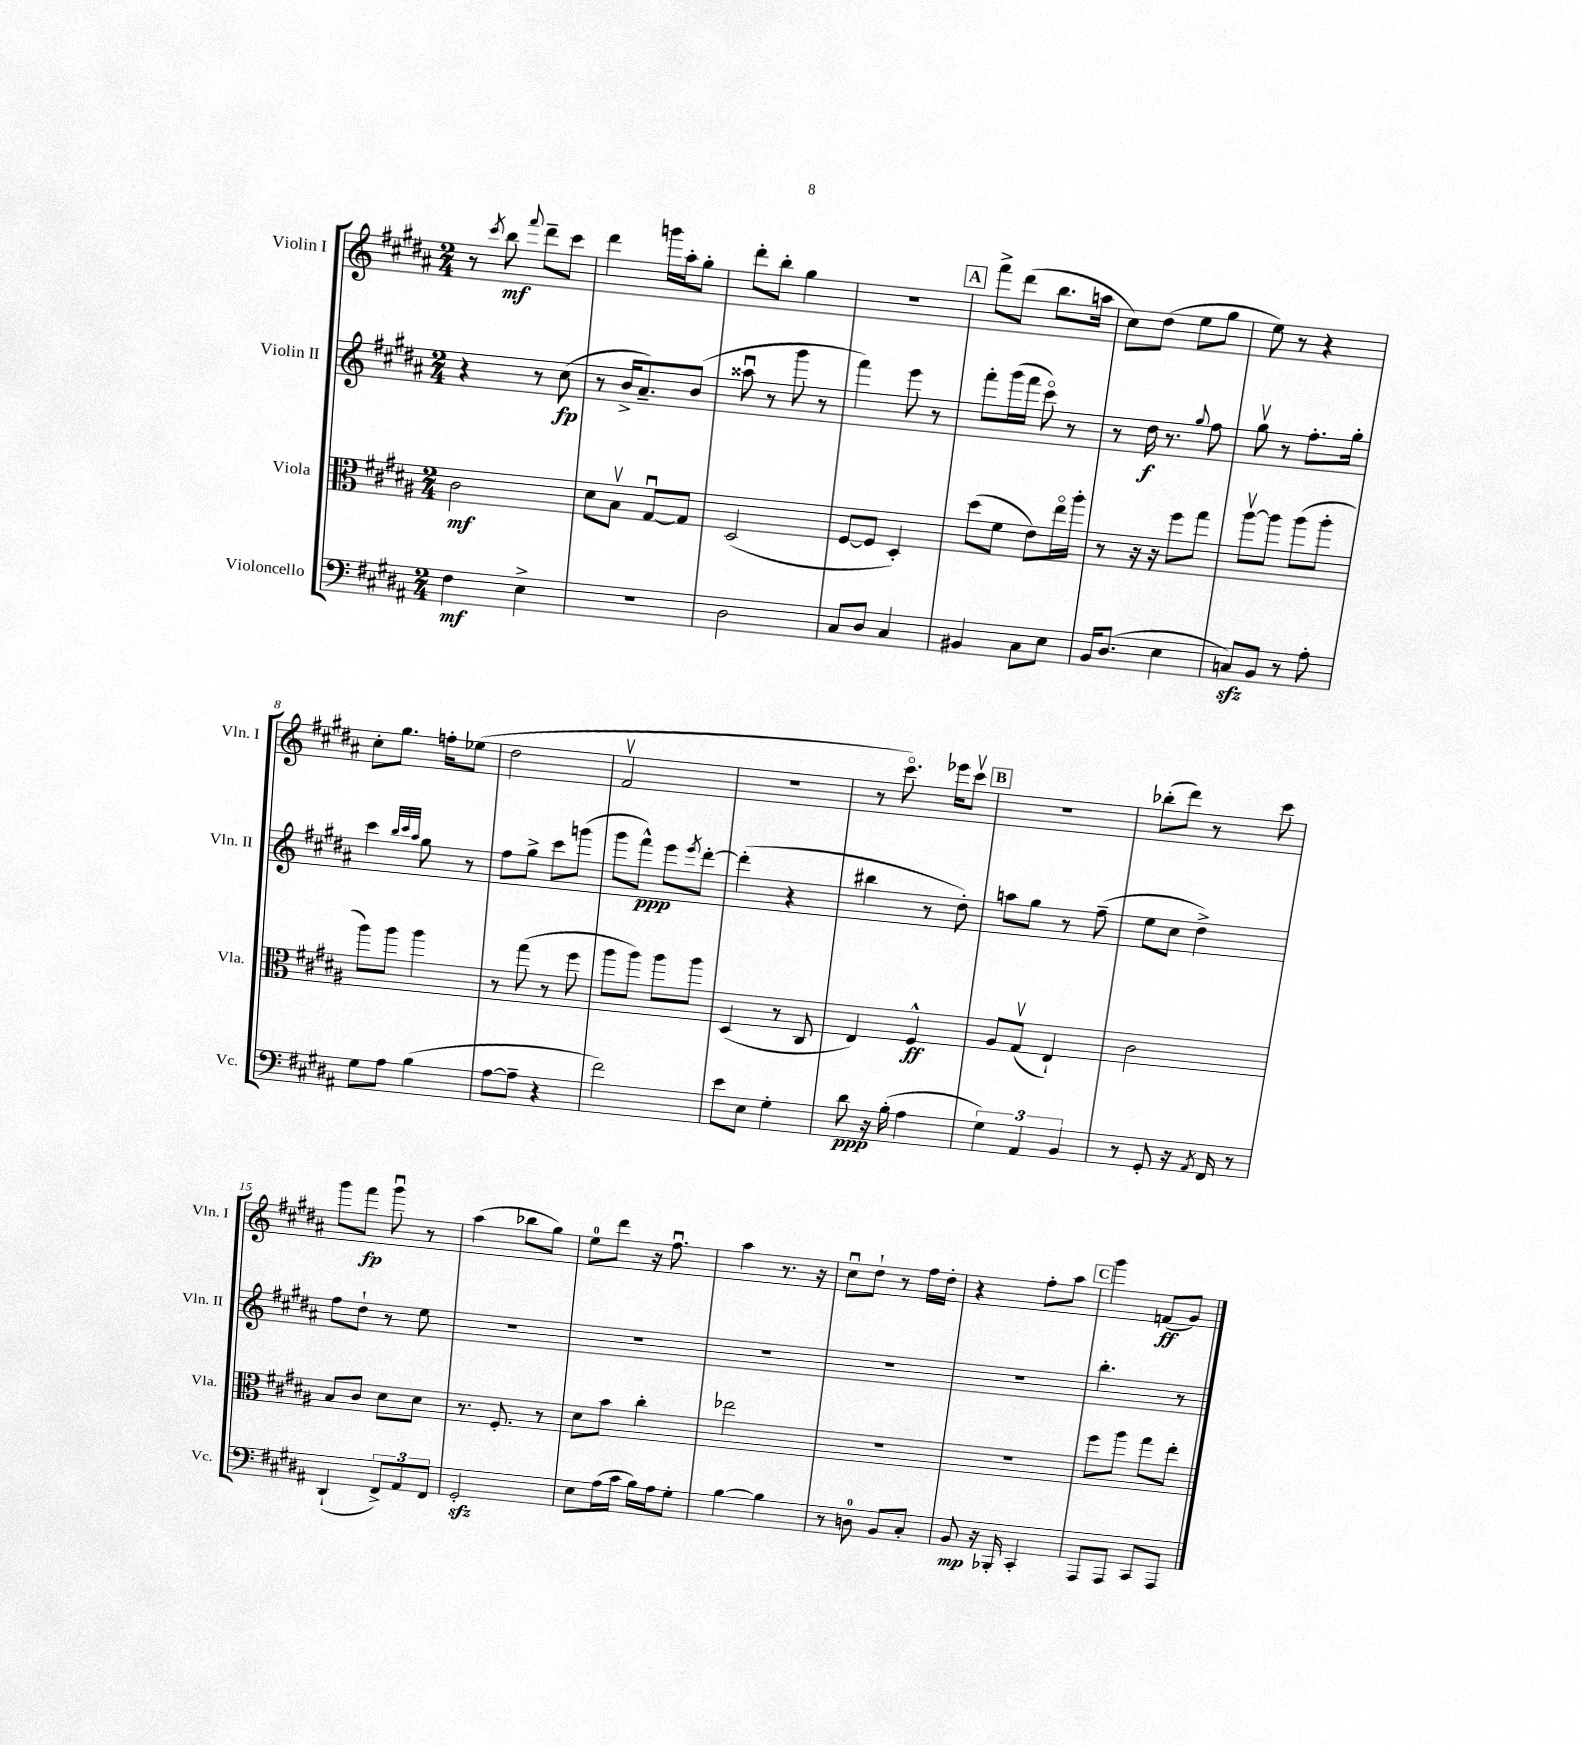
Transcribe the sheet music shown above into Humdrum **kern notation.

**kern	**kern	**kern	**kern
*staff4	*staff3	*staff2	*staff1
*clefF4	*clefC3	*clefG2	*clefG2
*k[f#c#g#d#a#]	*k[f#c#g#d#a#]	*k[f#c#g#d#a#]	*k[f#c#g#d#a#]
*M2/4	*M2/4	*M2/4	*M2/4
4F#	2c#	4r	8r
.	.	.	8qccc#
.	.	.	8bb
.	.	.	8qqfff#
4E^	.	8r	8ddd#~
.	.	(8cc#	8ccc#
=	=	=	=
2r	8d#	8r	4ddd#
.	8Bv	16b^	.
.	.	8.a#~)	.
.	[8G#u	.	16ggg
.	.	.	16aa#'
.	8G#]	(8b	8gg#'
=	=	=	=
2D#	(2D#	8aa##u	8ddd#'
.	.	8r	8bb'
.	.	8ggg#	4gg#
.	.	8r	.
=	=	=	=
8C#	[8F#	4fff#)	2r
8D#	8F#]	.	.
4C#	4D#')	8eee	.
.	.	8r	.
=	=	=	=
4BB#	(8dd#	8fff#'	8fff#^
.	8f#	(16ggg#	(8ddd#
.	.	16fff#	.
8C#	8e)	8ccc#o)	8.bb
8E	16eeo	8r	.
.	16aa#'	.	16aa
=	=	=	=
16BB	8r	8r	8cc#)
(8.D#	.	.	.
.	16r	16dd#	(8dd#
.	16r	8.r	.
4E	8ff#	.	8ee
.	.	8qqgg#	.
.	8gg#	8ff#	8gg#
=	=	=	=
8C)	[8aa#v	8gg#v	8ee)
8BB	8aa#]	8r	8r
8r	(8aa#	8.ff#'	4r
8A#'	8aa#'	.	.
.	.	16gg#'	.
=	=	=	=
8G#	8aa#)	4ccc#	8cc#'
8A#	8aa#	.	8.gg#
.	.	32qqbb	.
.	.	32qqccc#	.
.	.	32qqaa#	.
(4B	4aa#	8gg#	.
.	.	.	16ff'
.	.	8r	(8ee-
=	=	=	=
[8A#	8r	8ff#	2dd#
8A#~]	(8gg#	8gg#^	.
4r	8r	8ccc#	.
.	8ff#	(8ggg	.
=	=	=	=
2f#)	8aa#	8ggg#	2f#v
.	8aa#)	8fff#^^)	.
.	8aa#	8eee	.
.	.	8qeee	.
.	8aa#	[8ddd#'	.
=	=	=	=
8e	(4D#	(4ddd#']	2r
8E	.	.	.
4G#'	8r	4r	.
.	8C#	.	.
=	=	=	=
8d#	4E)	4bb#	8r
16r	.	.	8.ccc#o)
(16B'	.	.	.
4A#	4F#^^	8r	.
.	.	.	16eee-
.	.	8dd#')	8ccc#v
=	=	=	=
6G#)	8A#	8aa	2r
.	(8G#v	8gg#	.
6AA#	.	.	.
.	4E`)	8r	.
6BB	.	.	.
.	.	(8ff#~	.
=	=	=	=
8r	2c#	8ee	(8bb-'
8GG#'	.	8cc#	8ddd#)
16r	.	4dd#^)	8r
8qAA#	.	.	.
16FF#	.	.	.
8r	.	.	8ccc#
=	=	=	=
(4DD#`	8B	8ff#	8ggg#
.	8c#	8dd#`	8fff#
12FF#^)	8d#	8r	8ggg#u
12AA#	.	.	.
.	8d#	8ee	8r
12FF#	.	.	.
=	=	=	=
2GG#'	8.r	2r	(4aa#
.	8.F#'	.	.
.	.	.	8bb-
.	8r	.	8gg#)
=	=	=	=
8E	8d#	2r	8ee
(16A#	8b	.	8ddd#
16c#	.	.	.
16B)	4cc#'	.	16r
16A#	.	.	8.ff#u
8G#'	.	.	.
=	=	=	=
[4B	2ee-	2r	4aa#
4B]	.	.	8.r
.	.	.	16r
=	=	=	=
8r	2r	2r	8cc#u
8D	.	.	8dd#`
8BB	.	.	8r
8C#'	.	.	16ff#
.	.	.	16dd#'
=	=	=	=
8BB	2r	2r	4r
16r	.	.	.
16BBB-'	.	.	.
4CC#'	.	.	8ff#'
.	.	.	8aa#
=	=	=	=
8AAA#	8ff#	4.bb'	4ggg#
8AAA#	8aa#	.	.
8CC#	8gg#	.	(8f
8AAA#	8ee'	8r	8g#)
==	==	==	==
*-	*-	*-	*-
